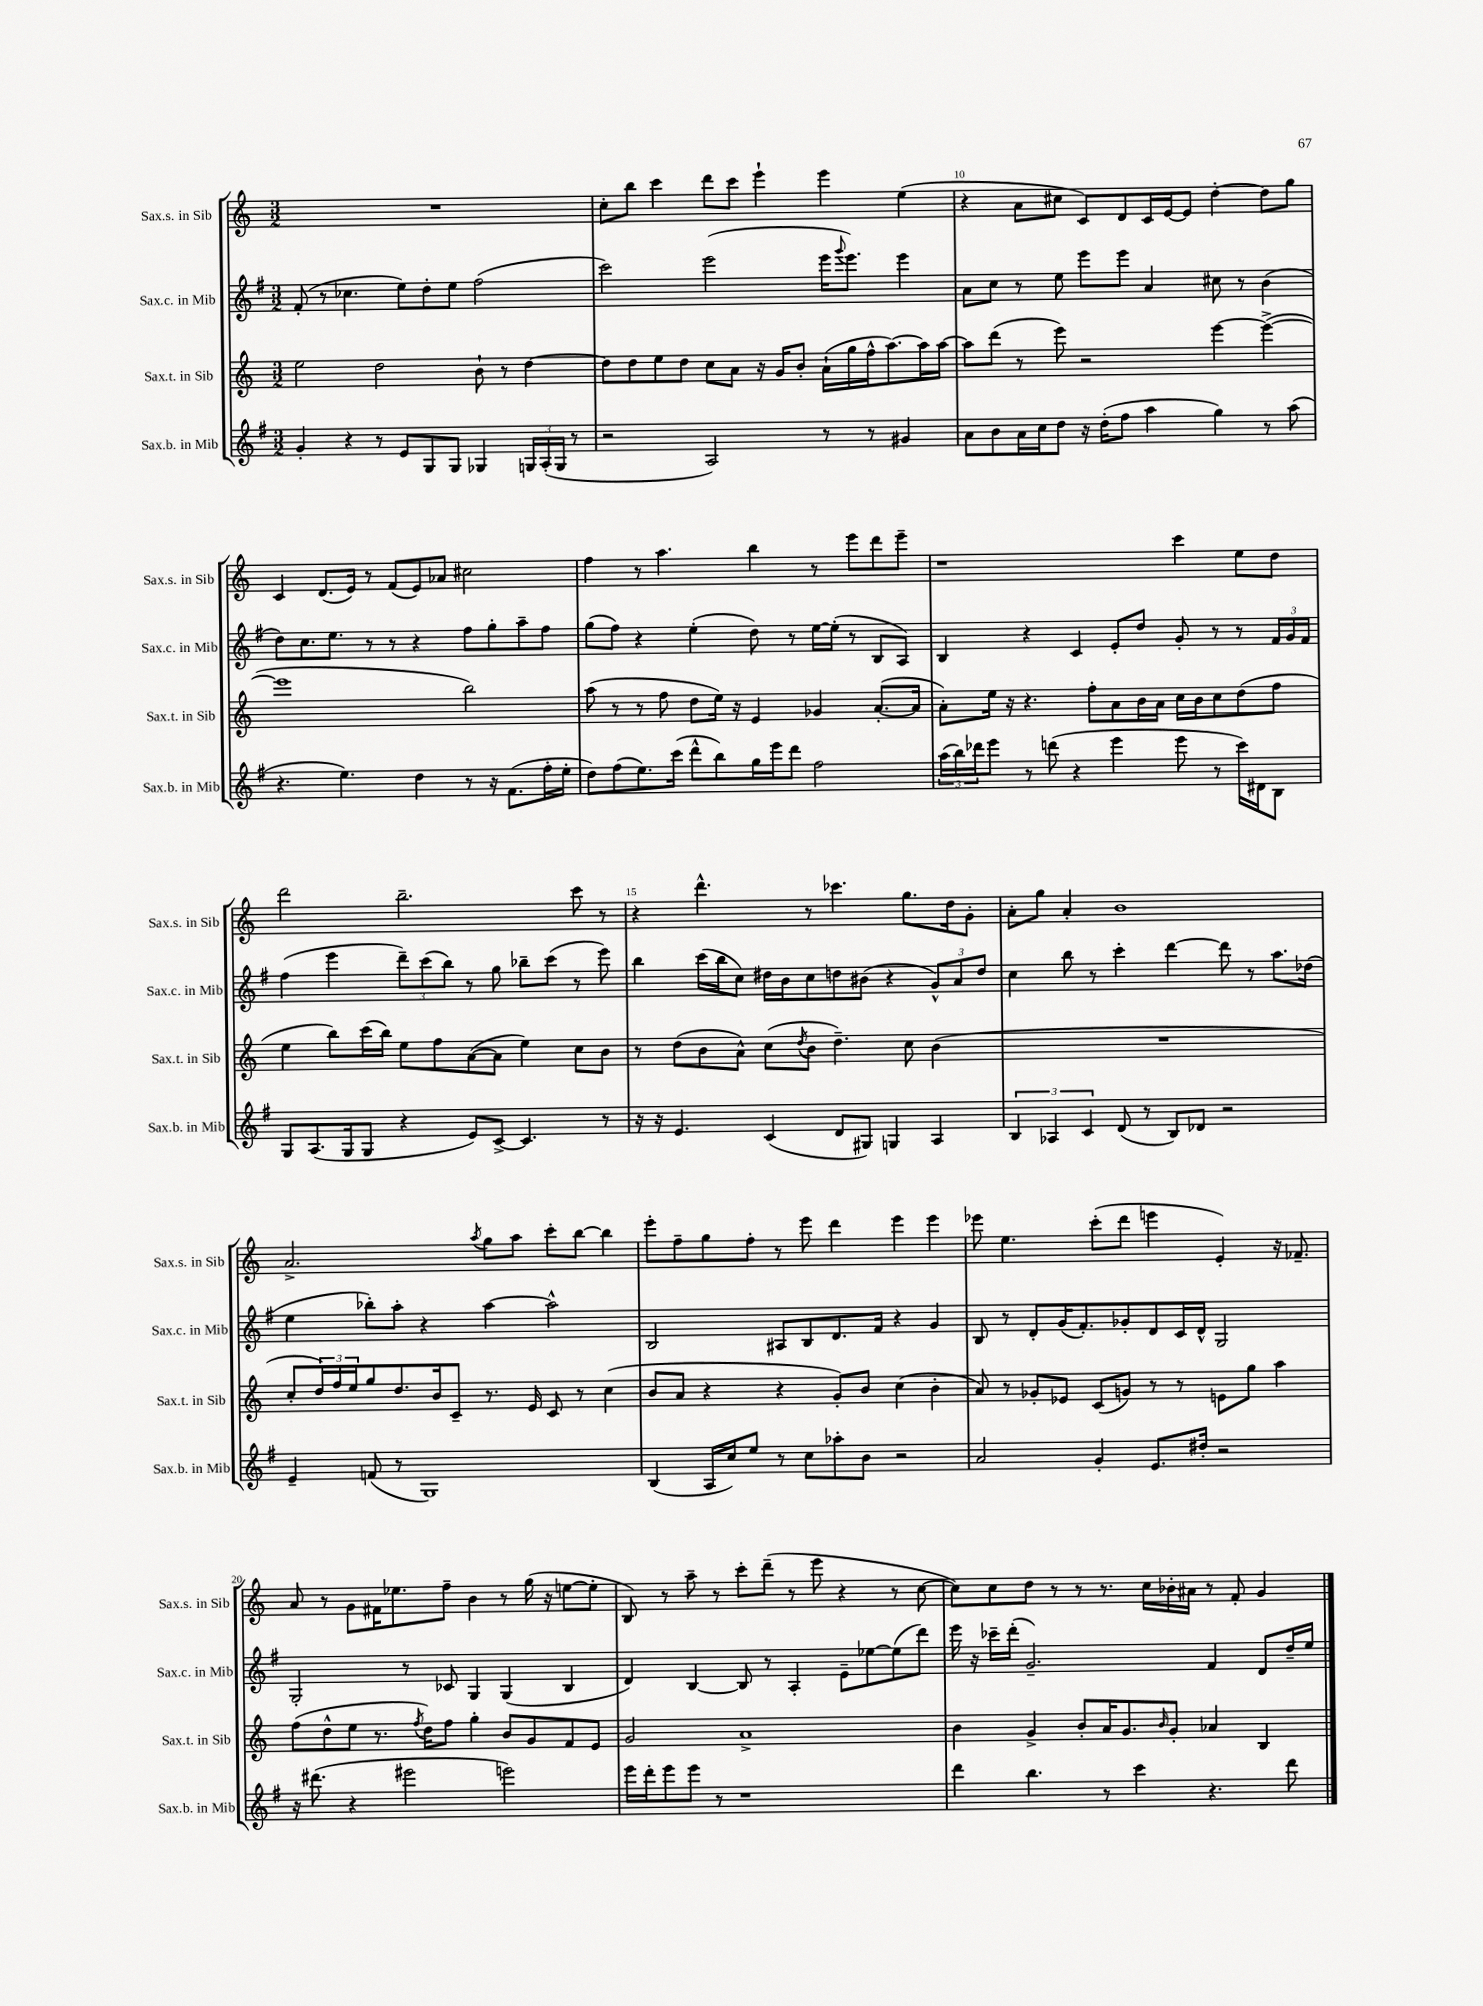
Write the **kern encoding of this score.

**kern	**kern	**kern	**kern
*part4	*part3	*part2	*part1
*staff4	*staff3	*staff2	*staff1
*I"Sax.b. in Mib	*I"Sax.t. in Sib	*I"Sax.c. in Mib	*I"Sax.s. in Sib
*I'Sax.b. in Mib	*I'Sax.t. in Sib	*I'Sax.c. in Mib	*I'Sax.s. in Sib
*clefG2	*clefG2	*clefG2	*clefG2
*k[f#]	*k[]	*k[f#]	*k[]
*M3/2	*M3/2	*M3/2	*M3/2
=8	=8	=8	=8
4g'/	2ee\	(8f#'/	1.r
.	.	8r	.
4r	.	4.cc-X\	.
8r	2dd\	.	.
8e/L	.	8ee\L)	.
8G/	.	8dd'\	.
8G/J	.	8ee\J	.
4G-X/	8b`\	(2ff#\	.
.	8r	.	.
24Gn/LL	[4dd\	.	.
(24A'/	.	.	.
24G/JJ	.	.	.
8r	.	.	.
=9	=9	=9	=9
2r	8dd\L]	2ccc\)	8cc'\L
.	8dd\	.	8bb\J
.	8ee\	.	4ccc\
.	8dd\J	.	.
2A/)	8cc\L	(2eee\	8ddd\L
.	8a\J	.	8ccc\J
.	16r	.	4eee`\
.	16g/KL	.	.
.	8b'/J	.	.
8r	(16a`\LL	16eee\KL	4eee\
.	.	8qqggg/	.
.	16gg\	8.eee\J)	.
8r	16ff^^\J	.	.
.	[8.aa\)	.	.
4g#X/	.	4eee\	(4ee\
.	16aa\L]	.	.
.	[16aa\JJ	.	.
=10	=10	=10	=10
8a\L	8aa\L]	8a\L	4r
8b\	(8ddd\J	8cc\J	.
16a\L	8r	8r	8a\L
16cc\J	.	.	.
8dd\J	8eee\)	8ee\	8cc#X\J
16r	2r	8eee\L	8c/L)
(16dd'\KL	.	.	.
8ff#\J	.	8eee\J	8d/
4aa\	.	4a/	16c/L
.	.	.	[16e/J
.	.	.	8e/J]
4gg\)	[4eee\	8cc#X\	[4dd'\
.	.	8r	.
8r	(4eee^\_	(4b\	8dd\L]
(8aa\	.	.	8gg\J
!!LO:LB:g=z
=11	=11	=11	=11
4.r	1eee]	8dd\L)	4c/
.	.	8.cc\	.
.	.	.	(8.d/L
.	.	8.ee\J	.
4.ee\)	.	.	.
.	.	.	16e/Jk)
.	.	8r	8r
.	.	8r	(8f/L
4dd\	.	4r	8e/)
.	.	.	8a-X/J
8r	2bb\)	8ff#\L	2cc#X\
16r	.	8gg'\	.
(8.f#\L	.	.	.
.	.	8aa~\	.
16ff#'\L	.	8ff#\J	.
16ee'\JJ	.	.	.
=12	=12	=12	=12
8dd\L)	(8aa\	(8gg\L	4ff\
(8ff#\	8r	8ff#\J)	.
8.ee\)	8r	4r	8r
.	8ff\	.	4.aa\
(16ccc\Jk	.	.	.
8ddd^^\L	8dd\L	(4ee'\	.
8bb\)	16ee\Jk)	.	.
.	16r	.	.
16gg\L	4e/	8dd\)	4bb\
16eee\J	.	.	.
8ddd\J	.	8r	.
2ff#\	4g-X/	[16ee\LL	8r
.	.	(16ee'\JJ]	.
.	.	8r	8eee\L
.	([8.a'/L	8B/L	8ddd\
.	.	8A/J)	8eee~\J
.	16a/Jk]	.	.
=13	=13	=13	=13
(24aa\LL	8a'\L)	4B/	1r
24bb\)	.	.	.
24ddd-X\J	.	.	.
8eee\J	16ee\Jk	.	.
.	16r	.	.
8r	4.r	4r	.
(8dddn\	.	.	.
4r	.	4c/	.
.	8ff'\L	.	.
4eee\	8a\	8e'/L	.
.	16b\L	8dd/J	.
.	16a\JJ	.	.
8eee\	16cc\LL	8g'/	4ccc\
.	16b\J	.	.
8r	8cc\	8r	.
16ccc\LL)	(8dd\	8r	8ee\L
16d#X\J	.	.	.
8B\J	8ff\J	24f#/LL	8dd\J
.	.	24g/	.
.	.	24f#/JJ	.
!!LO:LB:g=z
=14	=14	=14	=14
8G/L	4ee\	(4ff#\	2ddd\
(8.A/	.	.	.
.	8bb\L)	4eee\	.
16G/k	.	.	.
8G/J	(16ccc\L	.	.
.	16bb\JJ)	.	.
4r	8ee\L	12ddd~\L)	2.bb~\
.	.	(12ccc\	.
.	8ff\	.	.
.	.	12bb\J)	.
8e/L)	([8a\	8r	.
[8c^/J	8a\J]	8gg\	.
4.c/]	4ee\)	8bb-X~\L	.
.	.	(8ccc\J	.
.	8cc\L	8r	8ccc\
8r	8b\J	8eee\)	8r
=15	=15	=15	=15
16r	8r	4bb\	4r
16r	.	.	.
4.e/	(8dd\L	.	.
.	8b\	(16ccc\LL	4.ddd^^\
.	.	16bb\J	.
.	8a^^\J)	8cc\J)	.
(4c/	(8cc\L	16dd#X\LL	.
.	.	16b\J	.
.	8qdd/	.	.
.	8b\J	8cc\	8r
8d/L	4.dd~\)	8ddn\	4.ccc-X\
8G#X/J)	.	(8b#X\J	.
4Gn/	.	4r	.
.	8cc\	.	8.gg\L
4A/	(4b\	12g^^/L)	.
.	.	.	16dd\k
.	.	12a/	.
.	.	.	8g'\J
.	.	12dd/J	.
=16	=16	=16	=16
6B/	1.r	4cc\	8a'\L
.	.	.	8gg\J
6A-X/	.	.	.
.	.	8bb\	4a'/
6c/	.	.	.
.	.	8r	.
(8d/	.	4ccc'\	1b
8r	.	.	.
8B/L)	.	[4ddd\	.
8d-X/J	.	.	.
2r	.	8ddd\]	.
.	.	8r	.
.	.	8.aa\L	.
.	.	(16dd-X\Jk	.
!!LO:LB:g=z
=17	=17	=17	=17
4e~/	8cc'/L	4ee\	2.a^/
.	24dd/L)	.	.
.	24ff/	.	.
.	24ee/J	.	.
(8fn/	8gg/	8bb-X'\L)	.
8r	8.dd/	8aa'\J	.
1G)	.	4r	.
.	16b/k	.	.
.	8c~/J	.	.
.	.	.	8qaa/
.	8.r	[4aa\	8gg\L
.	.	.	8aa\J
.	16e/	.	.
.	8c/	2aa^^\]	8ccc'\L
.	8r	.	[8bb\J
.	(4cc\	.	4bb\]
=18	=18	=18	=18
(4B/	8b/L	2B/	8eee'\L
.	8a/J	.	8ff~\
16A/LL	4r	.	8gg\
16cc/J)	.	.	.
8ee/J	.	.	8ff'\J
8r	4r	8A#X/L	8r
8cc\L	.	8B/	8eee\
8aa-X'\	8g'/L)	8.d/	4ddd\
8b\J	8b/J	.	.
.	.	16f#/Jk	.
2r	(4cc\	4r	4eee\
.	4b'\	4g/	4eee\
=19	=19	=19	=19
2a/	8a/)	8B/	8eee-X\
.	8r	8r	4.ee\
.	8g-X'/L	8d'/L	.
.	8e-X/J	(16g/K	.
.	.	8.f#'/)	.
4g'/	(8c/L	.	(8ccc'\L
.	8gn/J)	8g-X'/	8ddd\J
8.e/L	8r	8d/	4eeen\
.	8r	16c/L	.
16dd#X'/Jk	.	16d^^/JJ	.
2r	8en\L	2G/	4e'/)
.	8gg\J	.	.
.	4aa\	.	16r
.	.	.	8.f-X~/
!!LO:LB:g=z
=20	=20	=20	=20
16r	(8ff\L	2G'/	8a/
(8.ddd#X\	.	.	.
.	8dd^^\	.	8r
4r	8ee\J	.	8g\L
.	8.r	.	16f#X\K
.	.	.	8.ee-X\
2eee#X\	.	8r	.
.	8qff/	.	.
.	16dd\KL)	.	.
.	8ff\J	8c-X/	8ff~\J
.	4gg'\	4G/	4b\
2eeen\)	8b/L	(4G/	8r
.	8g/	.	(16gg\
.	.	.	16r
.	8f/	4B/	[8een\L
.	8e/J	.	8ee'\J]
=21	=21	=21	=21
16eee\LL	2g/	4d/)	8B/)
16ddd'\J	.	.	.
8eee\	.	.	8r
8eee\J	.	[4B/	8aa~\
8r	.	.	8r
1r	1a^	8B/]	8ccc'\L
.	.	8r	(8ddd~\J
.	.	4A'/	8r
.	.	.	8eee\
.	.	8e~\L	4r
.	.	[8ee-X\	.
.	.	(8ee-\]	8r
.	.	8ddd\J)	[8cc\
=22	=22	=22	=22
4ddd\	4b\	16eee\	8cc\L])
.	.	16r	.
.	.	16ccc-X~\LL	8cc\
.	.	(16ddd'\JJ	.
4.bb\	4g^/	2.g~/)	8dd\J
.	.	.	8r
.	8b'/L	.	8r
8r	16a/K	.	8.r
.	8.g/	.	.
4ccc\	.	.	.
.	.	.	16cc\LL
.	16qqb/	.	.
.	8g'/J	.	16b-X'\
.	.	.	16a#X\JJ
4.r	4a-X/	4f#/	8r
.	.	.	8f'/
.	4B/	8d/L	4g/
8ddd\	.	16dd~/L	.
.	.	16ee/JJ	.
==	==	==	==
*-	*-	*-	*-
